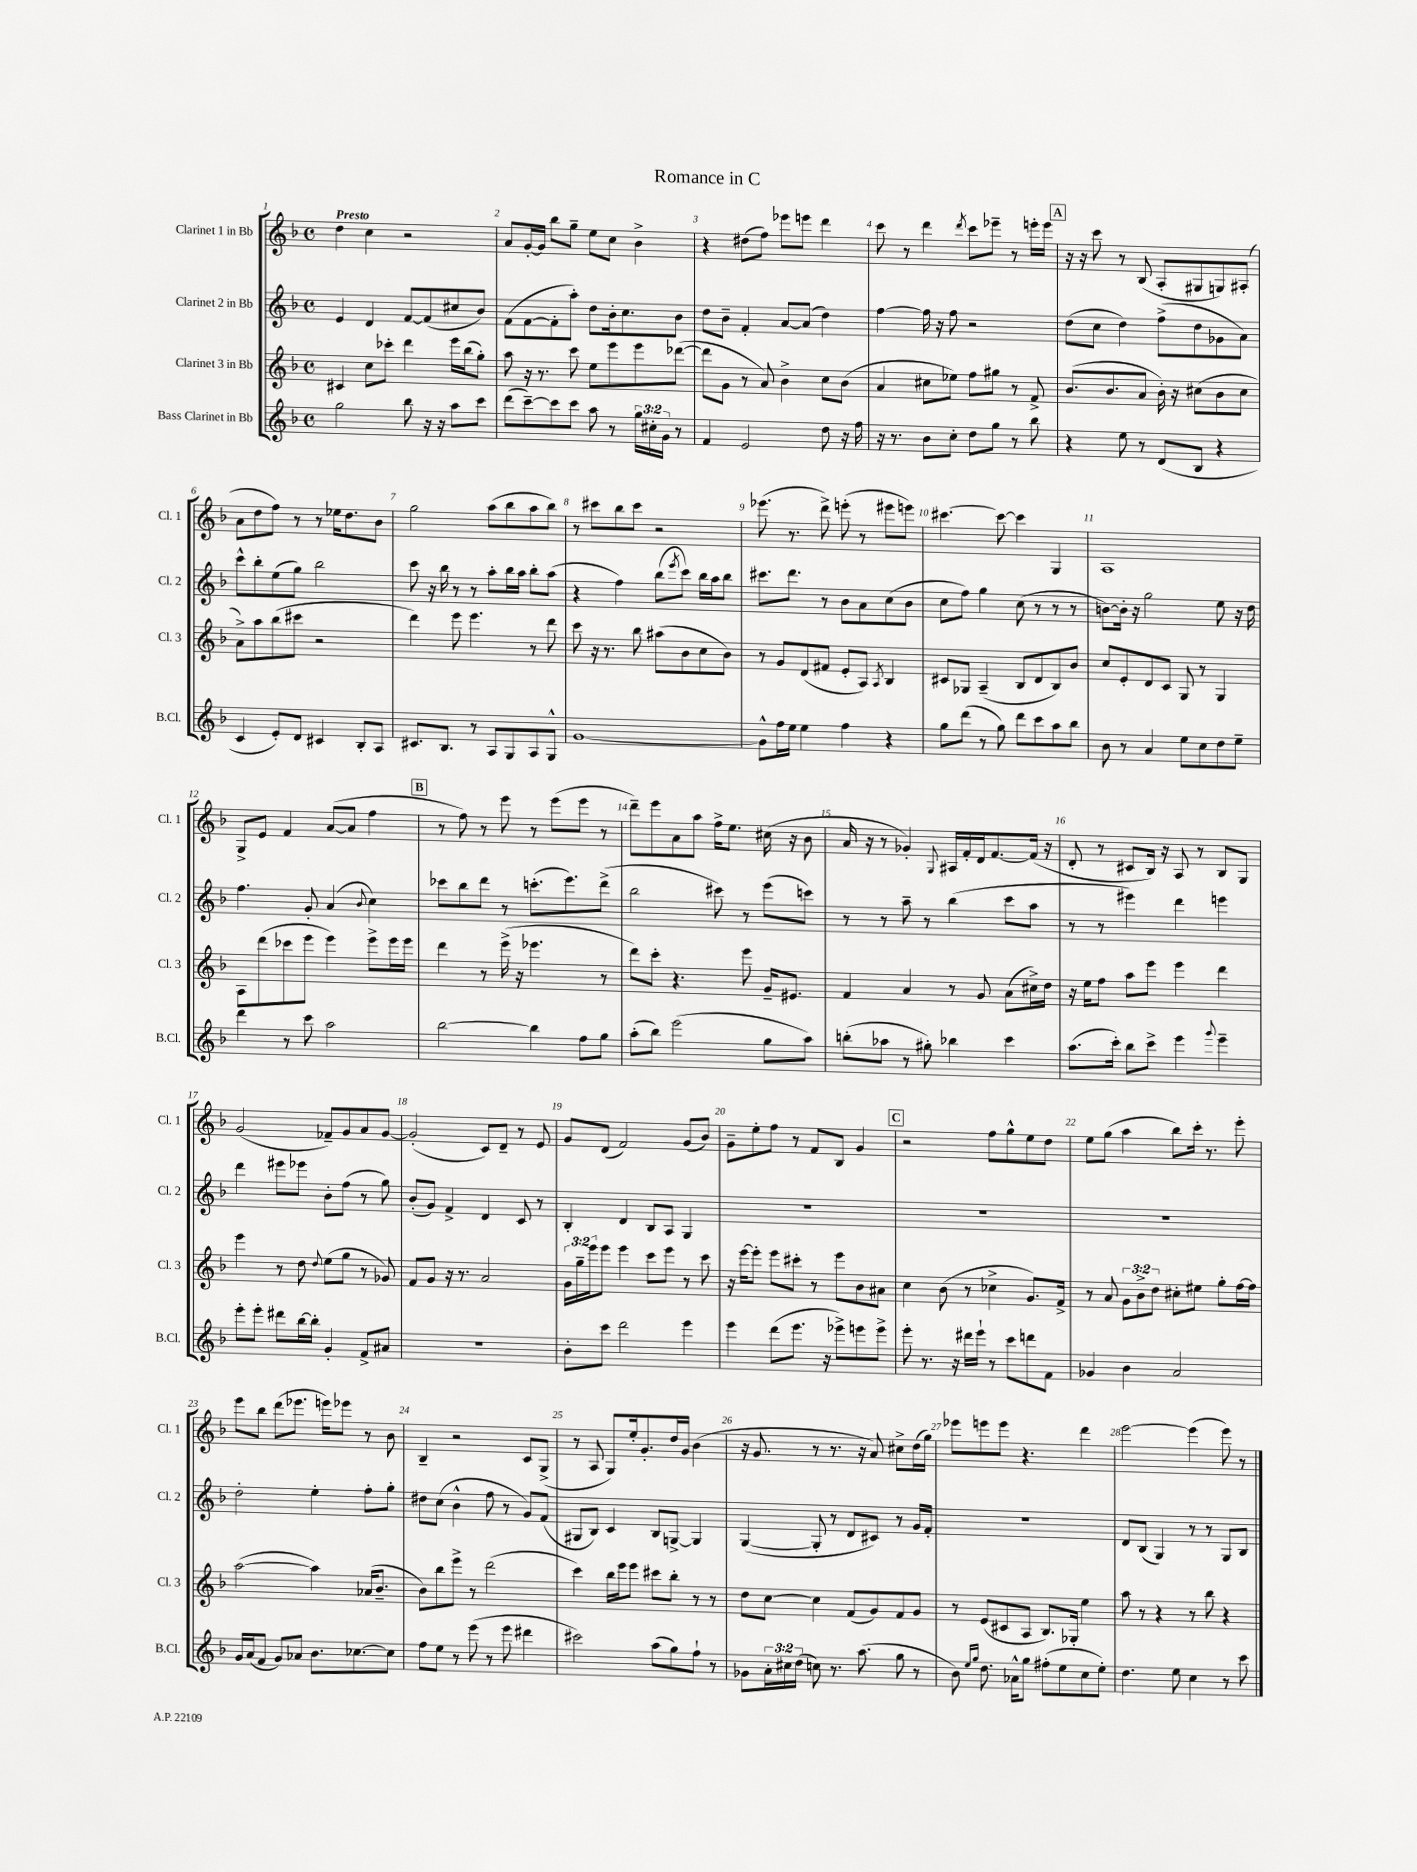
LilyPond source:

\header { title = "Romance in C" }
<<
\new StaffGroup <<
\new Staff = "s0" \with { instrumentName = "Clarinet 1 in Bb" shortInstrumentName = "Cl. 1" } {
    \clef treble \key f \major \defaultTimeSignature \time 4/4 \tempo "Presto"
    d''4 c''4 r2 |
    a'8 g'16~-. g'16 bes''8 g''8-- e''8 c''8 bes'4-> |
    r4 dis''8( f''8) ees'''8 e'''8 d'''4 |
    c'''8 r8 d'''4 \acciaccatura { d'''8 } c'''8 ees'''8-- r8 e'''16-. e'''16 |
    \mark \markup { \box "A" } r16 r16 c'''8 r8 bes8( a8-. gis8 g8) ais8-.( |
    a'8 d''8 f''8) r8 r8 ees''16 d''8. bes'8 |
    g''2 a''8( bes''8 a''8 bes''8) |
    r8 cis'''8 bes''8 cis'''8 r2 |
    ees'''8.( r8. d'''8->) e'''8-.( r8 eis'''8 e'''8) |
    cis'''4.~ cis'''8~ cis'''4 g4 |
    a1 |
    g8-> e'8 f'4 a'8~( a'8 f''4 |
    \mark \markup { \box "B" } r8 f''8) r8 e'''8 r8 e'''8( e'''8 r8 |
    d'''8--) e'''8 a'8 a''8 f''16-> e''8. cis''16( r16 bes'8 |
    a'16 r16 r8 ges'4-.) \appoggiatura { g8 } ais16 f'16-. d'16 f'8.~ f'16( r16 |
    d'8-. r8 cis'8 bes16) r16 a8 r8 bes8 g8 |
    g'2( fes'8--) g'8 a'8 g'8~ |
    g'2-.( c'8) d'8-- r8 e'8 |
    g'8 d'8( f'2) g'8( bes'8) |
    g'8-- e''8-. f''8 r8 f'8 bes8 g'4 |
    \mark \markup { \box "C" } r2 f''8 g''8-^ e''8 d''8 |
    e''8 g''8( a''4 bes''8) c'''16-. r8. e'''8-. |
    e'''8 bes''8 d'''8( ees'''8. e'''16) ees'''8 r8 bes'8 |
    bes4-- r2 c'8 g8->( |
    r8 a8 g8) e''16-. g'8.-. d''16 g'16 bes'4( |
    r16 g'8. r8 r8. r16 a'8) cis''8-> d''16( g''16) |
    ees'''8 e'''8 e'''8 r4. d'''4 |
    e'''2~ e'''4( e'''8) r8 \bar "|." |
}
\new Staff = "s1" \with { instrumentName = "Clarinet 2 in Bb" shortInstrumentName = "Cl. 2" } {
    \clef treble \key f \major \defaultTimeSignature \time 4/4
    e'4 d'4 f'8~ f'8( cis''8 bes'8) |
    f'8( f'8~ f'8-. a''8-.) d''8 bes'16-. c''8. bes'8 |
    d''8 bes'8-- f'4-. a'8~ a'8( d''4) |
    f''4~ f''16 r16 f''8 r2 |
    \mark \markup { \box "A" } d''8( c''8 d''4) f''8->( d''8 ges'8 a'8) |
    c'''8-^ bes''8-. e''8( g''8) bes''2 |
    c'''8 r16 bes''16 r8 r8 a''8-. bes''16 a''16 bes''8-. a''8( |
    r4 f''4) bes''8( \acciaccatura { e'''8 } c'''8) bes''16 a''16 bes''8 |
    cis'''8. d'''8. r8 bes'8 a'8 c''8( bes'8 |
    c''8 f''8) g''4 c''8( r8 r8 r8 |
    b'8~) b'16-. r16 g''2 e''8 r16 d''16 |
    f''4. g'8-. a'4( \appoggiatura { bes'8 } c''4) |
    \mark \markup { \box "B" } ces'''8 bes''8 d'''8 r8 c'''8.-.( e'''8.) d'''8->( |
    bes''2 cis'''8) r8 e'''8( c'''8) |
    r8 r8 a''8-- r8 bes''4( c'''8 a''8 |
    r8 r8 eis'''4) d'''4 e'''4 |
    d'''4 eis'''8 ees'''8 bes'8-. f''8( r8 g''8) |
    bes'8-.( g'8) f'4-> d'4 c'8 r8 |
    bes4-. d'4 bes8 a8 g4 |
    R1 |
    \mark \markup { \box "C" } R1 |
    R1 |
    d''2-. e''4-. f''8-. g''8-. |
    dis''8 c''8( bes'4-^ f''8 r8 g'8) f'8( |
    gis8 bes8) c'4 bes8 g8~-> g4 |
    g4~( g8-. r8 d'8 cis'8) r8 g'16 f'16-. |
    R1 |
    d'8 bes8( g4) r8 r8 g8 bes8 \bar "|." |
}
\new Staff = "s2" \with { instrumentName = "Clarinet 3 in Bb" shortInstrumentName = "Cl. 3" } {
    \clef treble \key f \major \defaultTimeSignature \time 4/4 \override Staff.TupletNumber.text = #tuplet-number::calc-fraction-text
    cis'4 c''8 ces'''8-. d'''4 e'''16 bes''16( g''8-.) |
    a''8 r16 r8. c'''8 e''8 e'''8 e'''8 des'''8~( |
    des'''8 g'8 r8 a'8) bes'4-> c''8 bes'8( |
    a'4 cis''8 ees''8) f''8 gis''8 r8 f'8-> |
    \mark \markup { \box "A" } bes'8.( bes'8. a'8 bes'16-.) r16 cis''8( bes'8 cis''8 |
    a'8->) a''8 bes''8( cis'''8 r2 |
    d'''4) e'''8 e'''4. r8 d'''8 |
    c'''8 r16 r8. bes''8 ais''8( bes'8 c''8 bes'8) |
    r8 g'8 d'8( fis'8 e'8-. a8) \acciaccatura { a8 } bes4 |
    cis'8 ges8 a4--( bes8 d'8 bes8) bes'8 |
    c''8 e'8-. d'8 c'8 g8 r8 g4 |
    a8 d'''8( ces'''8 e'''8 e'''4) e'''8-> e'''16 e'''16 |
    \mark \markup { \box "B" } d'''4 r8 e'''16->( r16 ees'''4. r8 |
    d'''8) c'''8-. r4. e'''8 g'16-- eis'8. |
    f'4 a'4 r8 g'8 a'8( cis''16->) d''16 |
    r16 e''16 f''8 a''8 e'''8 e'''4 d'''4 |
    e'''4 r8 d''8 \appoggiatura { d''8 } e''8( g''8 r8 ges'8) |
    f'8 g'8 r16 r8. a'2 |
    \tuplet 3/2 { g'16 g''16-- e'''16 } e'''8 e'''4 c'''8 e'''8 r8 c'''8 |
    r16 e'''16~ e'''8-. e'''8 cis'''8-. r8 e'''8 bes'8 ais'8 |
    \mark \markup { \box "C" } c''4 bes'8( r8 ces''4-> g'8.) f'16-> |
    r8 a'8 \tuplet 3/2 { g'8 bes'8-> d''8 } cis''8-. eis''8 g''8-. f''16~ f''16 |
    a''2~( a''4) aes'16( bes'8.-- |
    bes'8) bes''8 e'''8-> r8 d'''2( |
    c'''4) bes''16 e'''16 e'''8 cis'''8 bes''8-. r8 r8 |
    d''8 c''8~ c''4 f'8( g'8) f'8 g'8 |
    r8 e'8( cis'8 a8 bes8.) ges16-. e''4 |
    a''8 r8 r4 r8 bes''8 r4 \bar "|." |
}
\new Staff = "s3" \with { instrumentName = "Bass Clarinet in Bb" shortInstrumentName = "B.Cl." } {
    \clef treble \key f \major \defaultTimeSignature \time 4/4 \override Staff.TupletNumber.text = #tuplet-number::calc-fraction-text
    g''2 bes''8 r16 r16 a''8 c'''8 |
    d'''8( c'''8~--) c'''8 c'''8 a''8 r8 \tuplet 3/2 { g''16 cis''16-. g'16 } r8 |
    f'4 e'2 d''8 r16 f''16 |
    r16 r8. bes'8 c''8-. d''8 g''8 r8 bes''8 |
    \mark \markup { \box "A" } r4 e''8 r8 d'8( bes8 r4 |
    c'4 e'8-.) d'8 cis'4 bes8-. a8 |
    cis'8. bes8. r8 a8 g8 a8 g8-^ |
    g'1~ |
    g'8-^ f''16 e''16 e''4 f''4 r4 |
    g''8 d'''8( r8 g''8) d'''8 c'''8 a''8 bes''8 |
    bes'8 r8 a'4 e''8 c''8 d''8 e''8-- |
    d'''4 r8 c'''8 a''2 |
    \mark \markup { \box "B" } bes''2~ bes''4 f''8 g''8 |
    a''8-.( bes''8) e'''2( g''8 a''8) |
    b''8-.( aes''8 r8 gis''8-.) bes''4 c'''4 |
    a''8.( c'''16-.) bes''8 c'''8-> e'''4 \appoggiatura { g'''8 } e'''4-- |
    e'''8-. e'''8-. dis'''8 bes''16~ bes''16-. g'4-. f'8-> ais'8 |
    R1 |
    bes'8-. c'''8 d'''2 e'''4 |
    e'''4 d'''8( e'''8. r16 ees'''8->) e'''8 e'''8-> |
    \mark \markup { \box "C" } e'''8-. r8. r16 dis'''16 e'''16-! r8 c'''8 d'''8 f'8 |
    ges'4 bes'4 a'2 |
    g'16 a'16( f'8 g'8) aes'8 bes'8. ces''8.~ ces''8 |
    f''8 e''8 r8 e'''8( r8 e'''8 dis'''4 |
    cis'''2) a''8( g''8) f''8-! r8 |
    ges'8 \tuplet 3/2 { a'16-. cis''16 d''16( } c''8) r8. a''8.( g''8 r8 |
    bes'8) \grace { e''16 g''16 } d''8. aes'16-^ g''8 fis''8-.( e''8 c''8 e''8-.) |
    d''4. e''8 c''4 r8 c'''8 \bar "|." |
}
>>
>>
\layout { \context { \Score \override BarNumber.break-visibility = ##(#f #t #t) barNumberVisibility = #all-bar-numbers-visible } }
